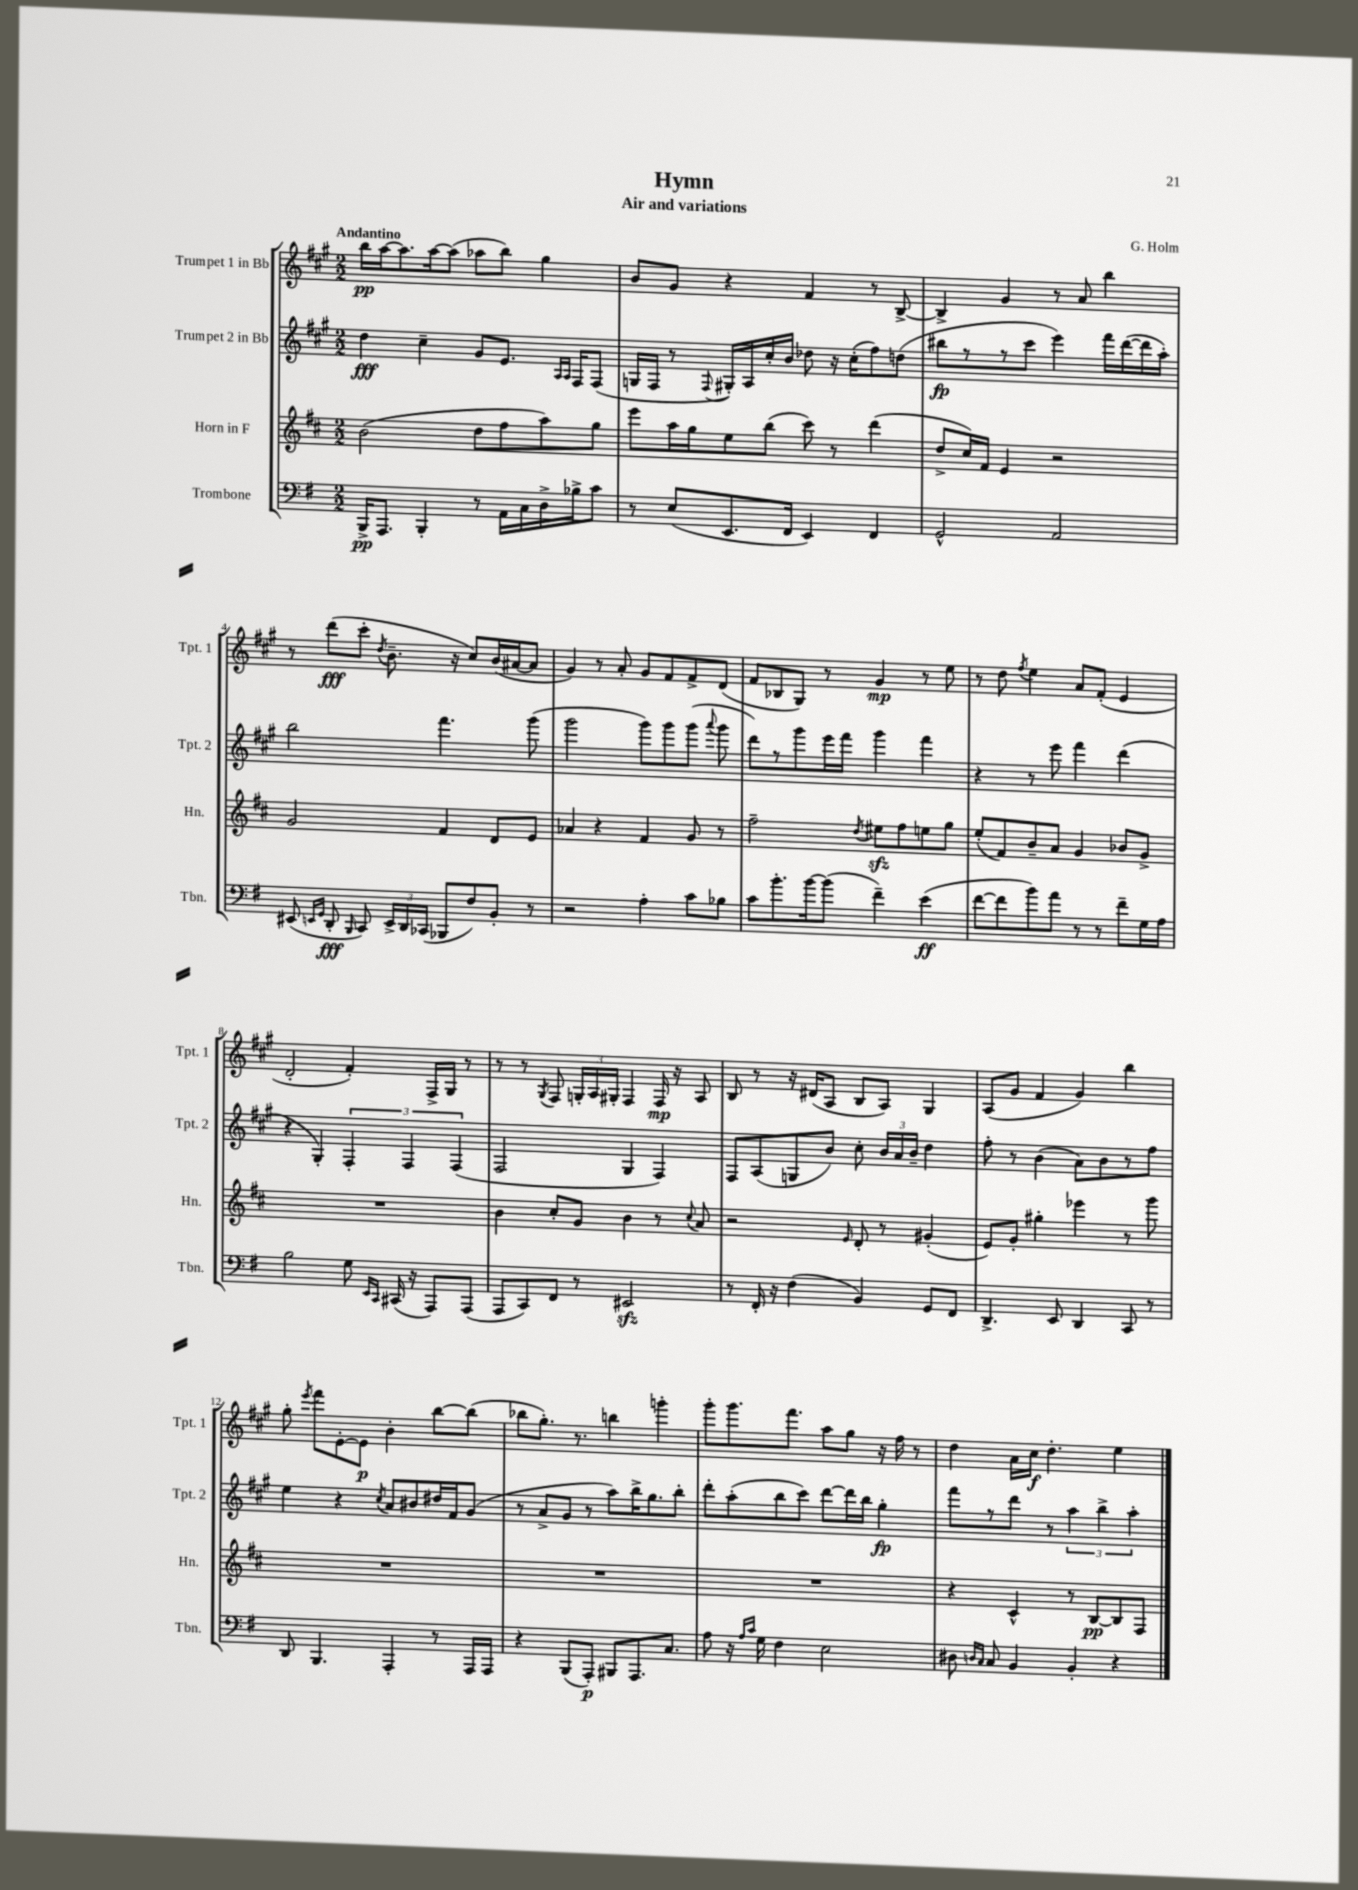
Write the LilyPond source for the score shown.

\header { title = "Hymn" composer = "G. Holm" subtitle = "Air and variations" }
<<
\new StaffGroup <<
\new Staff = "s0" \with { instrumentName = "Trumpet 1 in Bb" shortInstrumentName = "Tpt. 1" } {
    \clef treble \key a \major \numericTimeSignature \time 2/2 \tempo "Andantino"
    \autoBeamOff b''16[\pp a''16~ a''8. a''16~ a''8]( aes''8[ b''8]) gis''4 |
    b'8[ gis'8] r4 fis'4 r8 b8~-> |
    b4-> gis'4 r8 a'8 b''4 |
    r8 d'''8[\fff( cis'''8]-. \acciaccatura { d''8 } b'8.-- r16 cis''8[) b'16( ais'16~ ais'8] |
    gis'4) r8 a'8-. gis'8[ fis'8 fis'8-> d'8]( |
    fis'8[ bes8 gis8]) r8 gis'4\mp r8 e''8 |
    r8 d''8 \acciaccatura { fis''8 } e''4 a'8[ fis'8]-.( e'4 |
    d'2-. fis'4-.) fis16[-> gis16] r8 |
    r8 r8 \acciaccatura { gis8 } fis8 \tuplet 3/2 { g16[-. a16 gis16]-. } fis4 fis16\mp r16 a8 |
    b8 r8 r16 dis'16[( a8] b8[ a8]) gis4 |
    a8[( gis'8] fis'4 gis'4) b''4 |
    gis''8-. \acciaccatura { e'''8 } fis'''8[ e'8~-. e'8]\p b'4-. b''8[~ b''8]( |
    bes''8[ gis''8.]-.) r8. b''4 g'''4-. |
    gis'''8[-. gis'''8. fis'''8.] a''8[ gis''8] r16 fis''16 r8 |
    d''4 a'16[ cis''16]\f d''4.-. e''4 \bar "|." |
}
\new Staff = "s1" \with { instrumentName = "Trumpet 2 in Bb" shortInstrumentName = "Tpt. 2" } {
    \clef treble \key a \major \numericTimeSignature \time 2/2
    \autoBeamOff d''4\fff cis''4-- gis'8[ e'8.] \grace { a16[ a16] } fis16[ fis8]( |
    g16[ fis16] r8 \appoggiatura { fis8 } gis16[-.) a16 cis''16-. b'16] des''8 r16 cis''16[-.( fis''8) d''8]( |
    bis''8[\fp r8 r8 cis'''8] e'''4) fis'''16[ d'''16~( d'''16 a''16]-.) |
    b''2 fis'''4. gis'''8( |
    gis'''2 gis'''8[) gis'''8 gis'''8]( \appoggiatura { a'''8 } gis'''8 |
    d'''8[) r8 gis'''8 e'''16 fis'''16] gis'''4 fis'''4 |
    r4 r8 e'''8 fis'''4 d'''4( |
    r4 gis4-.) \tuplet 3/2 { fis4-. fis4 fis4( } |
    fis2 gis4 fis4) |
    fis8[ a8( g8 b'8]) cis''8-. \tuplet 3/2 { b'16[ a'16 b'16]-- } d''4 |
    fis''8-. r8 b'4( a'8[) b'8 r8 fis''8] |
    e''4 r4 \acciaccatura { cis''8 } a'8[ bis'8 dis''16 fis'16 gis'8]( |
    r8 a'8[-> gis'8] r8 a''8[) b''16-> gis''8. b''8]-. |
    d'''8[-. a''8-.( b''8 cis'''8]) d'''8[~ d'''16 b''16] gis''4-.\fp |
    fis'''8[ r8 d'''8] r8 \tuplet 3/2 { a''4 b''4-> a''4-. } \bar "|." |
}
\new Staff = "s2" \with { instrumentName = "Horn in F" shortInstrumentName = "Hn." } {
    \clef treble \key d \major \numericTimeSignature \time 2/2
    \autoBeamOff b'2( d''8[ fis''8 a''8) g''8] |
    e'''8[ a''16 g''16 e''8 b''8]( cis'''8) r8 d'''4( |
    d''8[-> cis''16) fis'16] e'4 r2 |
    g'2 fis'4 d'8[ e'8] |
    aes'4 r4 fis'4 g'8 r8 |
    fis''2-- \acciaccatura { d''8 } eis''8[\sfz fis''8 e''8 g''8] |
    e''8[-.( fis'8) b'8-- a'8] g'4 bes'8[ g'8]-> |
    R1 |
    b'4 cis''8[-. g'8] b'4 r8 \appoggiatura { cis''8 } a'8 |
    r2 \grace { e'16 } d'8-. r8 gis'4-.( |
    e'8[) g'8]-. gis''4-. ees'''4 r8 g'''8 |
    R1 |
    R1 |
    R1 |
    r4 cis'4-^ r8 b8[~\pp b8 fis8] \bar "|." |
}
\new Staff = "s3" \with { instrumentName = "Trombone" shortInstrumentName = "Tbn." } {
    \clef bass \key g \major \numericTimeSignature \time 2/2
    \autoBeamOff b,,16[->\pp a,,8.] b,,4-. r8 a,16[ c16 d16-> bes16-> c'8] |
    r8 e8[( e,8. fis,16] e,4) fis,4 |
    g,2-^ a,2 |
    eis,8( \grace { e,16[ g,16] } d,8-.\fff \grace { b,,16 } c,8) \tuplet 3/2 { e,16[-> d,16 ces,16]( } bes,,8[ fis8) b,8]-. r8 |
    r2 a4-. c'8[ bes8] |
    c'8[ b'8.-. b'16~ b'8]( fis'4--) e'4\ff( |
    fis'8[~ fis'8 b'8) a'8] r8 r8 fis'8[-- g16 a16] |
    b2 g8 \grace { e,16[ c,16] } cis,16( r16 a,,8[) a,,8]( |
    a,,8[ c,8) fis,8] r8 eis,2\sfz |
    r8 fis,16-. r16 fis4( b,4) g,8[ fis,8] |
    d,4.-> e,8 d,4 c,8 r8 |
    d,8 b,,4. a,,4-. r8 a,,16[ a,,16] |
    r4 b,,8[( a,,8]-.\p) bis,,8[ a,,8. c8.] |
    a8 r16 \grace { a16[ c'16] } g16 fis4 e2 |
    dis8 \grace { d16[ c16] } c8 b,4 b,4-. r4 \bar "|." |
}
>>
>>
